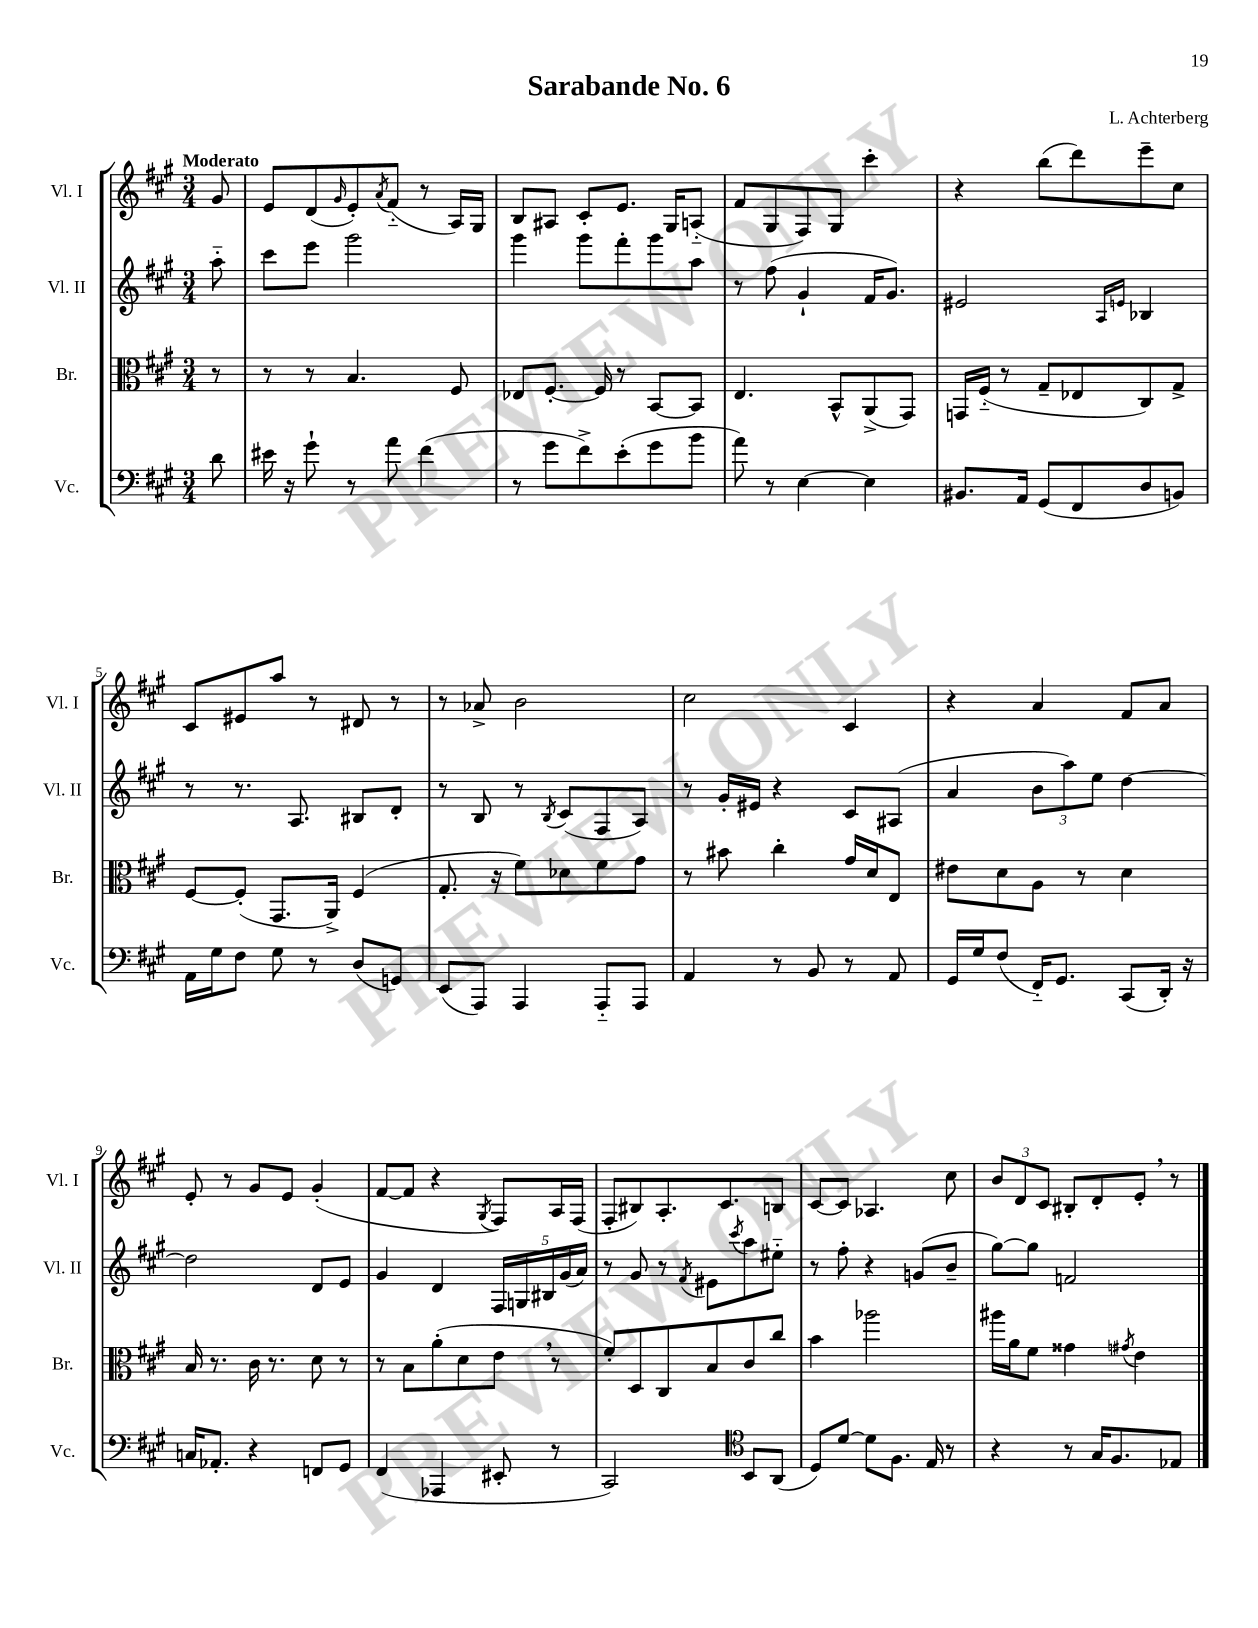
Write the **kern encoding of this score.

**kern	**kern	**kern	**kern
*staff4	*staff3	*staff2	*staff1
*clefF4	*clefC3	*clefG2	*clefG2
*k[f#c#g#]	*k[f#c#g#]	*k[f#c#g#]	*k[f#c#g#]
*M3/4	*M3/4	*M3/4	*M3/4
8d	8r	8aa'~	8g#
=	=	=	=
16e#	8r	8ccc#	8e
16r	.	.	.
8g#`	8r	8eee	(8d
.	.	.	16qqg#
8r	4.B	2ggg#	8e')
.	.	.	8qa
8a	.	.	(8f#'~
(4f#	.	.	8r
.	8F#	.	16A)
.	.	.	16G#
=	=	=	=
8r	8E-	4ggg#	8B
8g#	[8.F#'	.	8A#
8f#^)	.	8ggg#	8c#'
.	16F#]	.	.
(8e'	8r	8fff#'	8.e
8g#	[8BB	8ggg#	.
.	.	.	16G#
8b	8BB]	8aa	(8A'~
=	=	=	=
8a)	4.E	8r	8f#
8r	.	(8ff#	8G#
[4E	.	4g#`	8F#)
.	8BB^^	.	8G#
4E]	(8AA^	16f#	4ccc#'
.	.	8.g#)	.
.	8GG#)	.	.
=	=	=	=
8.BB#	16GG	2e#	4r
.	(16F#'~	.	.
.	8r	.	.
16AA	.	.	.
(8GG#	8G#~	.	(8bb
8FF#	8E-	.	8ddd)
.	.	16qqA	.
.	.	16qqe	.
8D	8C#)	4B-	8eee~
8BB)	8G#^	.	8cc#
=	=	=	=
16AA	[8F#	8r	8c#
16G#	.	.	.
8F#	(8F#']	8.r	8e#
8G#	8.GG#	.	8aa
.	.	8.A	.
8r	.	.	8r
.	16AA^)	.	.
(8D	(4F#	8B#	8d#
8GG)	.	8d'	8r
=	=	=	=
(8EE	8.G#'	8r	8r
8AAA)	.	8B	8a-^
.	16r	.	.
4AAA	8f#)	8r	2b
.	.	8qB	.
.	8d-	(8c#	.
8AAA'~	8f#	8F#	.
8AAA	8g#	8A)	.
=	=	=	=
4AA	8r	8r	2cc#
.	8b#	16g#'	.
.	.	16e#	.
8r	4cc#'	4r	.
8BB	.	.	.
8r	16g#	8c#	4c#
.	16d	.	.
8AA	8E	(8A#	.
=	=	=	=
16GG#	8e#	4a	4r
16G#	.	.	.
(8F#	8d	.	.
16FF#'~)	8A	12b	4a
8.GG#	.	.	.
.	.	12aa)	.
.	8r	.	.
.	.	12ee	.
(8CC#	4d	[4dd	8f#
16DD')	.	.	8a
16r	.	.	.
=	=	=	=
16C	16B	2dd]	8e'
8.AA-'	8.r	.	.
.	.	.	8r
4r	16c#	.	8g#
.	8.r	.	.
.	.	.	8e
8FF	8d	8d	(4g#'
8GG#	8r	8e	.
=	=	=	=
(4FF#	8r	4g#	[8f#
.	8B	.	8f#]
4AAA-	(8a'	4d	4r
.	8d	.	.
.	.	.	8qG#
8EE#'	8e	20F#	8F#)
.	.	20G	.
.	.	20B#	.
8r	8r	.	16A
.	.	(20g#	.
.	.	.	(16F#
.	.	20a)	.
=	=	=	=
2CC#)	8f#')	8r	8F#'
.	8D	8g#	8B#)
.	8C#	8r	8.A'
.	.	8qf#	.
.	8B	8e#	.
.	.	.	8.c#
*clefC4	*	*	*
.	.	8qccc#	.
8BB	8c#	8aa	.
(8AA	8cc#	8ee#'~	8B
=	=	=	=
8D)	4b	8r	[8c#
[8d	.	8ff#'	8c#]
8d]	2aa-	4r	4.A-
8.F#	.	.	.
.	.	(8g	.
16E	.	.	.
8r	.	8b~	8cc#
=	=	=	=
4r	16aa#	[8gg#)	12b
.	16a	.	.
.	.	.	12d
.	8f#	8gg#]	.
.	.	.	12c#
8r	4g##	2f	8B#'
16G#	.	.	8d'
8.F#	.	.	.
.	8qg#	.	.
.	4e	.	8e'
8E-	.	.	8r
==	==	==	==
*-	*-	*-	*-
